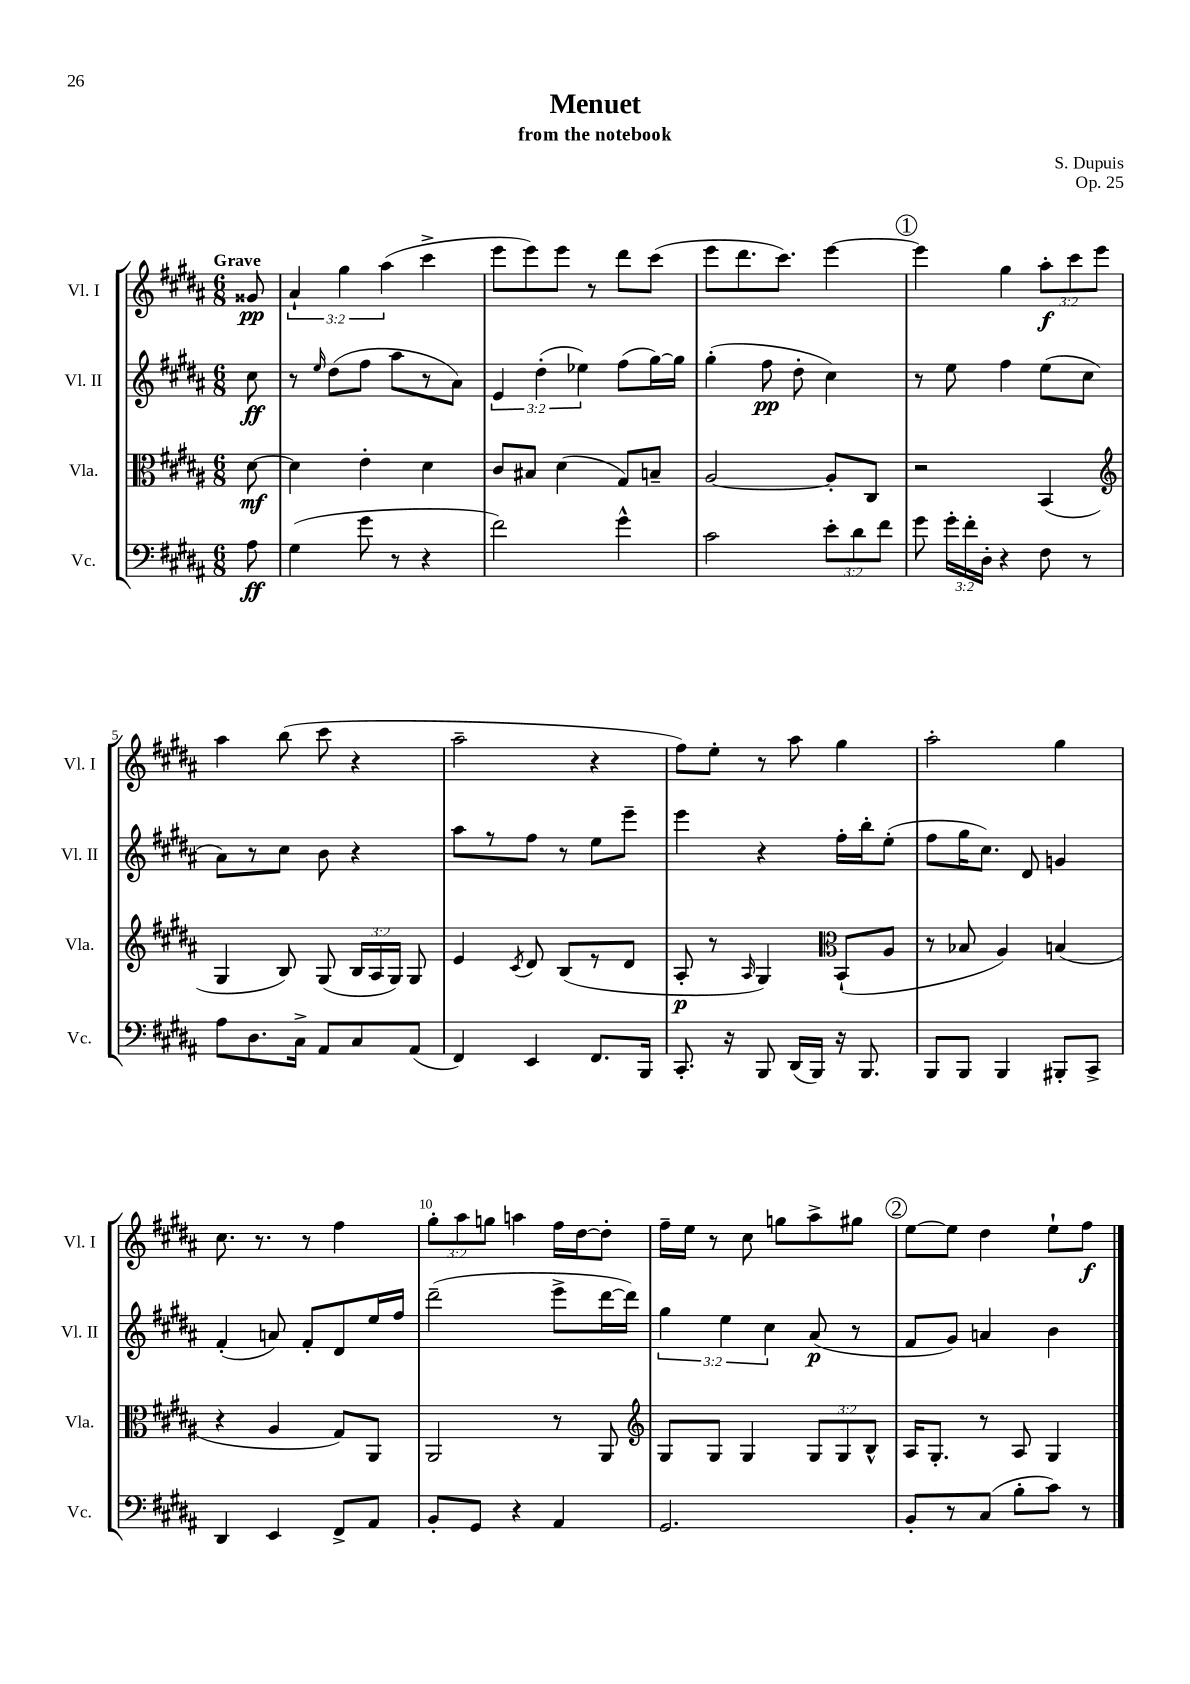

**kern	**kern	**kern	**kern
*staff4	*staff3	*staff2	*staff1
*clefF4	*clefC3	*clefG2	*clefG2
*k[f#c#g#d#a#]	*k[f#c#g#d#a#]	*k[f#c#g#d#a#]	*k[f#c#g#d#a#]
*M6/8	*M6/8	*M6/8	*M6/8
8A#\	[8d#\	8cc#\	8g##/
=	=	=	=
(4G#\	4d#\]	8r	6a#`/
.	.	16qqee/	.
.	.	(8dd#\L	.
.	.	.	6gg#\
8g#\	4e'\	8ff#\J	.
.	.	.	(6aa#\
8r	.	8aa#\L	.
4r	4d#\	8r	4ccc#^\
.	.	8a#\J)	.
=	=	=	=
2f#\)	8c#/L	6e/	8eee\L
.	8B#/J	.	8eee\)
.	.	(6dd#'\	.
.	(4d#\	.	8eee\J
.	.	6ee-\)	.
.	.	.	8r
4g#^^\	8G#/L)	(8ff#\L	8ddd#\L
.	8B~/J	[16gg#\L)	(8ccc#\J
.	.	16gg#\]JJ	.
=	=	=	=
2c#\	[2A#/	(4gg#'\	8eee\L
.	.	.	8.ddd#\
.	.	8ff#\	.
.	.	.	8.ccc#\J)
.	.	8dd#'\	.
12e'\L	8A#'/]L	4cc#\)	[4eee\
12d#\	.	.	.
.	8C#/J	.	.
12f#\J	.	.	.
=	=	=	=
8g#\	2r	8r	4eee\]
24g#'\LL	.	8ee\	.
24f#'\	.	.	.
24D#'\JJ	.	.	.
4r	.	4ff#\	4gg#\
8F#\	(4BB/	(8ee\L	12aa#'\L
.	.	.	12ccc#\
8r	.	8cc#\J	.
.	.	.	12eee\J
=	=	=	=
*	*clefG2	*	*
8A#\L	4G#/	8a#\L)	4aa#\
8.D#\	.	8r	.
.	8B/)	8cc#\J	(8bb\
16C#^\Jk	.	.	.
8AA#/L	(8G#/	8b\	8ccc#\
8C#/	24B/LL	4r	4r
.	24A#/	.	.
.	24G#/JJ)	.	.
(8AA#/J	8G#/	.	.
=	=	=	=
4FF#/)	4e/	8aa#\L	2aa#~\
.	.	8r	.
.	8qc#/	.	.
4EE/	8d#/	8ff#\J	.
.	(8B/L	8r	.
8.FF#/L	8r	8ee\L	4r
.	8d#/J	8eee~\J	.
16BBB/Jk	.	.	.
=	=	=	=
8.CC#'/	8A#'/	4eee\	8ff#\L)
.	8r	.	8ee'\J
16r	.	.	.
.	16qqA#/	.	.
8BBB/	4G#/)	4r	8r
(16DD#/LL	.	.	8aa#\
16BBB/JJ)	.	.	.
*	*clefC3	*	*
16r	(8BB`/L	16ff#'\LL	4gg#\
8.BBB/	.	16bb'\J	.
.	8A#/J	(8ee'\J	.
=	=	=	=
8BBB/L	8r	8ff#\L	2aa#'\
8BBB/J	8B-/	16gg#\K	.
.	.	8.cc#\J)	.
4BBB/	4A#/)	.	.
.	.	8d#/	.
8BBB#'/L	(4B/	4g/	4gg#\
8CC#^/J	.	.	.
=	=	=	=
4DD#/	4r	(4f#'/	8.cc#\
.	.	.	8.r
4EE/	4A#/	8a/)	.
.	.	8f#'/L	8r
8FF#^/L	8G#/L)	8d#/	4ff#\
8AA#/J	8AA#/J	16ee/L	.
.	.	16ff#/JJ	.
=	=	=	=
8BB'/L	2AA#/	(2ddd#~\	12gg#'\L
.	.	.	12aa#\
8GG#/J	.	.	.
.	.	.	12gg\J
4r	.	.	4aa\
4AA#/	8r	8eee^\L	16ff#\LL
.	.	.	[16dd#\J
.	8AA#/	[16ddd#\L	8dd#'\]J
.	.	16ddd#\]JJ)	.
=	=	=	=
*	*clefG2	*	*
2.GG#/	8G#/L	6gg#\	16ff#~\LL
.	.	.	16ee\JJ
.	8G#/J	.	8r
.	.	6ee\	.
.	4G#/	.	8cc#\
.	.	6cc#\	.
.	.	.	8gg\L
.	12G#/L	(8a#/	8aa#^\
.	12G#/	.	.
.	.	8r	8gg#\J
.	12B^^/J	.	.
=	=	=	=
8BB'/L	16A#/LK	8f#/L	[8ee\L
.	8.G#'/J	.	.
8r	.	8g#/J)	8ee\]J
(8C#/J	8r	4a/	4dd#\
8B'\L	8A#/	.	.
8c#\J)	4G#/	4b\	8ee`\L
8r	.	.	8ff#\J
==	==	==	==
*-	*-	*-	*-
